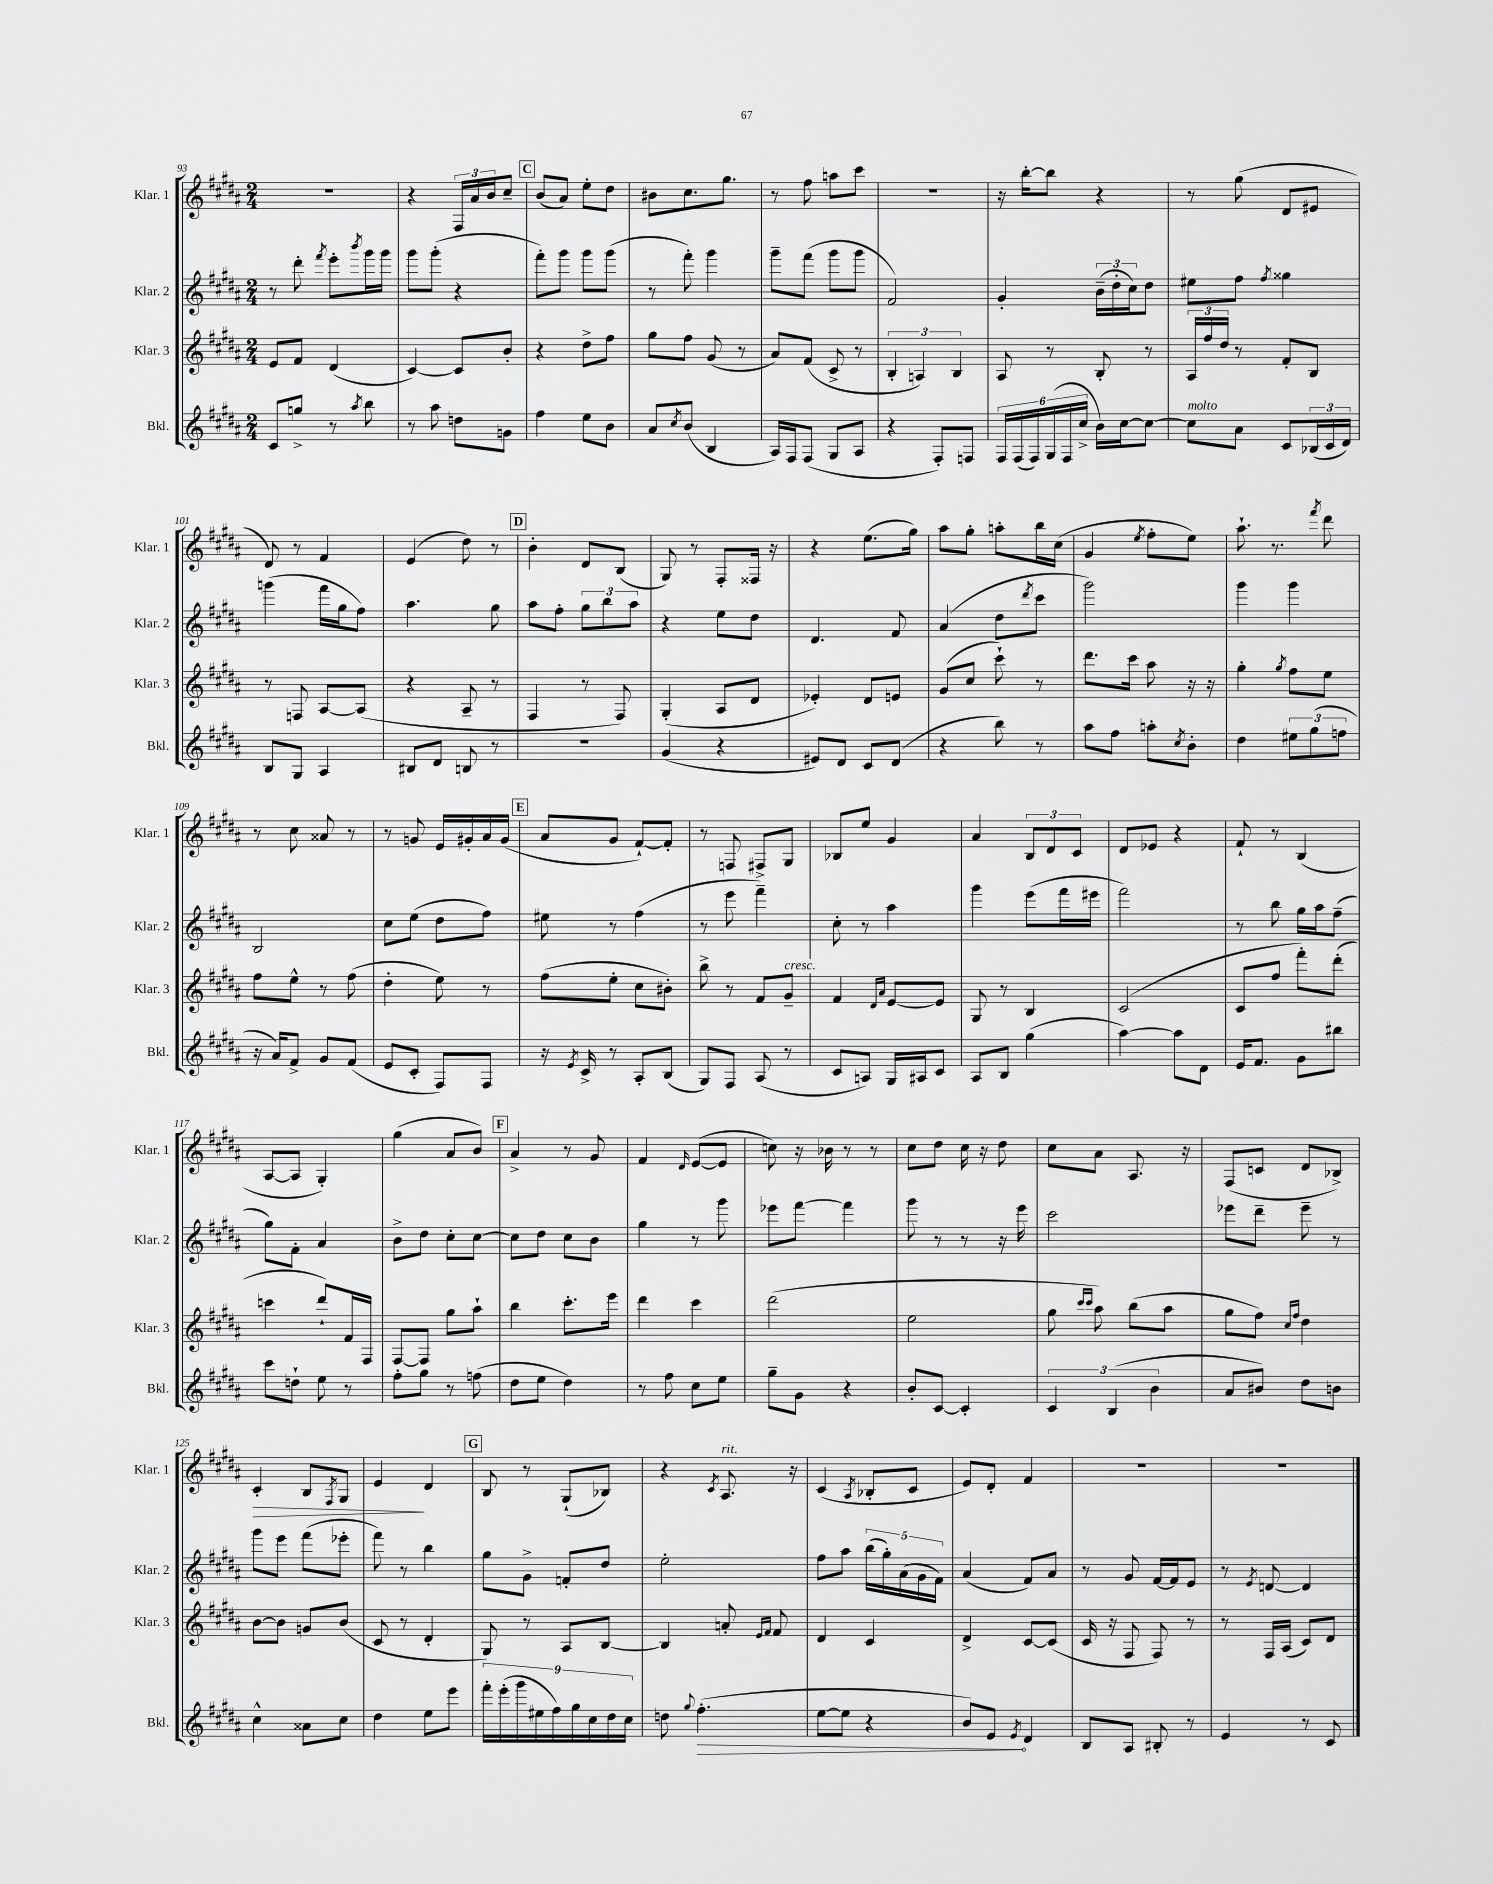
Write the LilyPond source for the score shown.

<<
\new StaffGroup <<
\new Staff = "s0" \with { instrumentName = "Klar. 1" shortInstrumentName = "Klar. 1" } {
    \clef treble \key b \major \numericTimeSignature \time 2/4
    R2 |
    r4 \tuplet 3/2 { fis16 ais'16 b'16 } cis''8-- |
    \mark \markup { \box "C" } b'8( ais'8) e''8-. dis''8 |
    bis'8 cis''8. gis''8. |
    r8 fis''8 a''8 cis'''8 |
    R2 |
    r16 b''16~-. b''8 r4 |
    r8 gis''8( dis'8 eis'8 |
    dis'8) r8 fis'4 |
    e'4( dis''8) r8 |
    \mark \markup { \box "D" } b'4-. dis'8 b8( |
    gis8) r8 fis8-. fisis16 r16 |
    r4 e''8.( gis''16) |
    ais''8 gis''8-. a''8-. b''16 cis''16( |
    gis'4 \acciaccatura { e''8 } fis''8-. e''8) |
    ais''8.-! r8. \acciaccatura { fis'''8 } dis'''8 |
    r8 cis''8 aisis'8 r8 |
    r8 g'8 e'16 gis'16-. ais'16 gis'16( |
    \mark \markup { \box "E" } ais'8 gis'8 fis'8~-!) fis'8-. |
    r8 f8 fis8-> gis8 |
    bes8 e''8 gis'4 |
    ais'4 \tuplet 3/2 { b8 dis'8 cis'8 } |
    dis'8 ees'8 r4 |
    fis'8-! r8 b4( |
    ais8~ ais8 gis4-.) |
    gis''4( ais'8 b'8) |
    \mark \markup { \box "F" } ais'4-> r8 gis'8 |
    fis'4 \grace { dis'16 } e'8~( e'8 |
    c''8) r16 bes'16 r8 r8 |
    cis''8 dis''8 cis''16 r16 dis''8 |
    cis''8 ais'8 ais8. r16 |
    fis8( c'8 dis'8 bes8->) |
    cis'4-.\> b8 \acciaccatura { fis8 } gis8 |
    e'4\! dis'4 |
    \mark \markup { \box "G" } b8 r8 gis8-!( bes8) |
    r4 \acciaccatura { cis'8 } ais8.^\markup { \italic "rit." } r16 |
    cis'4( \acciaccatura { ais8 } bes8-. cis'8 |
    e'8) dis'8-. fis'4 |
    R2 |
    r2 \bar "|." |
}
\new Staff = "s1" \with { instrumentName = "Klar. 2" shortInstrumentName = "Klar. 2" } {
    \clef treble \key b \major \numericTimeSignature \time 2/4
    r8 dis'''8-. \acciaccatura { fis'''8 } e'''8-. \acciaccatura { b'''8 } gis'''16 gis'''16 |
    gis'''8 gis'''8-.( r4 |
    \mark \markup { \box "C" } fis'''8-.) gis'''8 gis'''8 gis'''8( |
    r8 fis'''8-.) gis'''4 |
    gis'''8-- fis'''8( gis'''8 gis'''8 |
    fis'2) |
    gis'4-. \tuplet 3/2 { b'16--( dis''16-. cis''16) } dis''8 |
    eis''8 fis''8 \acciaccatura { fis''8 } gisis''4 |
    g'''4( fis'''16 gis''16 fis''8) |
    ais''4. gis''8 |
    \mark \markup { \box "D" } ais''8 fis''8-. \tuplet 3/2 { gis''8 b''8 ais''8 } |
    r4 e''8 dis''8 |
    dis'4. fis'8 |
    ais'4( dis''8 \acciaccatura { dis'''8 } cis'''8 |
    gis'''2) |
    gis'''4 gis'''4 |
    b2 |
    cis''8 e''8( dis''8 fis''8) |
    \mark \markup { \box "E" } eis''8 r8 fis''4( |
    r8 e'''8 fis'''4--) |
    cis''8-. r8 ais''4 |
    gis'''4 e'''8( fis'''16 eis'''16 |
    fis'''2) |
    r8 b''8 gis''16 ais''16 fis''8--( |
    gis''8) fis'8-. ais'4 |
    b'8-> dis''8 cis''8-. cis''8~ |
    \mark \markup { \box "F" } cis''8 dis''8 cis''8 b'8 |
    gis''4 r8 gis'''8 |
    ees'''8 fis'''8~ fis'''4 |
    gis'''8 r8 r8 r16 e'''16 |
    cis'''2 |
    ees'''8 dis'''8-- ees'''8-- r8 |
    gis'''8 e'''8 fis'''8( ees'''8-. |
    fis'''8) r8 b''4 |
    \mark \markup { \box "G" } gis''8 gis'8-> f'8-. dis''8 |
    e''2-. |
    fis''8 ais''8 \tuplet 5/4 { b''16( gis''16-.) ais'16( gis'16 fis'16) } |
    ais'4( fis'8) ais'8 |
    r8 gis'8 fis'16~ fis'16 e'8 |
    r8 \acciaccatura { e'8 } d'8~ d'4 \bar "|." |
}
\new Staff = "s2" \with { instrumentName = "Klar. 3" shortInstrumentName = "Klar. 3" } {
    \clef treble \key b \major \numericTimeSignature \time 2/4
    e'8 fis'8 dis'4( |
    cis'4~) cis'8 b'8-. |
    \mark \markup { \box "C" } r4 dis''8-> fis''8 |
    gis''8 fis''8 gis'8( r8 |
    ais'8) fis'8( cis'8-> r8 |
    \tuplet 3/2 { b4-. a4) b4 } |
    ais8 r8 b8-. r8 |
    \tuplet 3/2 { ais16 fis''16 dis''16 } r8 fis'8-. b8 |
    r8 f8 ais8~ ais8( |
    r4 ais8-- r8 |
    \mark \markup { \box "D" } fis4 r8 fis8) |
    gis4-.( ais8 dis'8 |
    ees'4-.) dis'8 e'8 |
    gis'8( cis''8 cis'''8-!) r8 |
    dis'''8. cis'''16 ais''8 r16 r16 |
    gis''4-. \acciaccatura { gis''8 } fis''8 e''8 |
    fis''8 e''8-^ r8 fis''8( |
    dis''4-. e''8) r8 |
    \mark \markup { \box "E" } fis''8( e''8-. cis''8 bis'8-.) |
    b''8-> r8 fis'8 gis'8--^\markup { \italic "cresc." } |
    fis'4 \grace { dis'16 ais'16 } e'8~ e'8 |
    gis8 r8 b4 |
    cis'2( |
    cis'8 fis''8 fis'''8-.) dis'''8-.( |
    c'''4 dis'''8-!) fis'16 fis16 |
    fis8~ fis8 gis''8 ais''8-! |
    \mark \markup { \box "F" } b''4 cis'''8.-. e'''16 |
    dis'''4 cis'''4 |
    dis'''2( |
    e''2 |
    gis''8 \grace { cis'''16 cis'''16 } ais''8) b''8( ais''8 |
    gis''8 fis''8) \grace { cis''16 fis''16 } dis''4 |
    b'8~ b'8 g'8 b'8( |
    cis'8 r8 dis'4-. |
    \mark \markup { \box "G" } gis8) r8 ais8 b8~ |
    b4 a'8-. \grace { e'16 fis'16 } fis'8 |
    dis'4 cis'4 |
    dis'4-> cis'8~ cis'8( |
    cis'16 r16 fis8 fis8) r8 |
    r8 fis16 ais16( cis'8) dis'8 \bar "|." |
}
\new Staff = "s3" \with { instrumentName = "Bkl." shortInstrumentName = "Bkl." } {
    \clef treble \key b \major \numericTimeSignature \time 2/4
    cis'8 g''8-> r8 \acciaccatura { ais''8 } b''8 |
    r8 ais''8 d''8 g'8 |
    \mark \markup { \box "C" } fis''4 e''8 b'8 |
    ais'8 \acciaccatura { cis''8 } b'8( b4 |
    ais16) fis16 fis8( gis8 ais8 |
    r4 fis8-.) f8 |
    \tuplet 6/4 { fis16 fis16( fis16) gis16( fis16 cis''16-> } b'16) cis''16~ cis''8~ |
    cis''8^\markup { \italic "molto" } ais'8 cis'8 \tuplet 3/2 { bes16( cis'16 dis'16) } |
    b8 gis8 ais4 |
    bis8 dis'8 b8 r8 |
    \mark \markup { \box "D" } R2 |
    gis'4( r4 |
    eis'8) dis'8 cis'8 dis'8( |
    r4 b''8) r8 |
    ais''8 fis''8 a''8-. \acciaccatura { cis''8 } b'8-. |
    dis''4 \tuplet 3/2 { eis''8 gis''8( f''8 } |
    r16 ais'16) fis'8-> gis'8 fis'8( |
    e'8 cis'8-. fis8) fis8 |
    \mark \markup { \box "E" } r16 \acciaccatura { e'8 } cis'16-> r8 ais8-. b8( |
    gis8) fis8 ais8( r8 |
    cis'8 a8) gis16 ais16 cis'8 |
    ais8 b8 gis''4( |
    ais''4~) ais''8 dis'8 |
    e'16 fis'8. gis'8 bis''8 |
    cis'''8 d''8-! e''8 r8 |
    fis''8-. gis''8 r8 f''8( |
    \mark \markup { \box "F" } dis''8 e''8 dis''4) |
    r8 fis''8 cis''8 e''8 |
    gis''8-- gis'8 r4 |
    b'8-. cis'8~ cis'4-. |
    \tuplet 3/2 { cis'4 b4( b'4 } |
    ais'8 bis'8) dis''8 b'8 |
    cis''4-^ aisis'8 cis''8 |
    dis''4 e''8 e'''8 |
    \mark \markup { \box "G" } \tuplet 9/8 { fis'''16-. e'''16-.( gis'''16 eis''16 fis''16) gis''16 cis''16 dis''16 cis''16 } |
    d''8 \appoggiatura { gis''8 } \once \override Hairpin.circled-tip = ##t fis''4.-.\>( |
    e''8~ e''8 r4 |
    b'8) e'8\! \acciaccatura { e'8 } dis'4 |
    b8 ais8 bis8-. r8 |
    e'4 r8 cis'8 \bar "|." |
}
>>
>>
\layout { \context { \Score currentBarNumber = #93 } }
